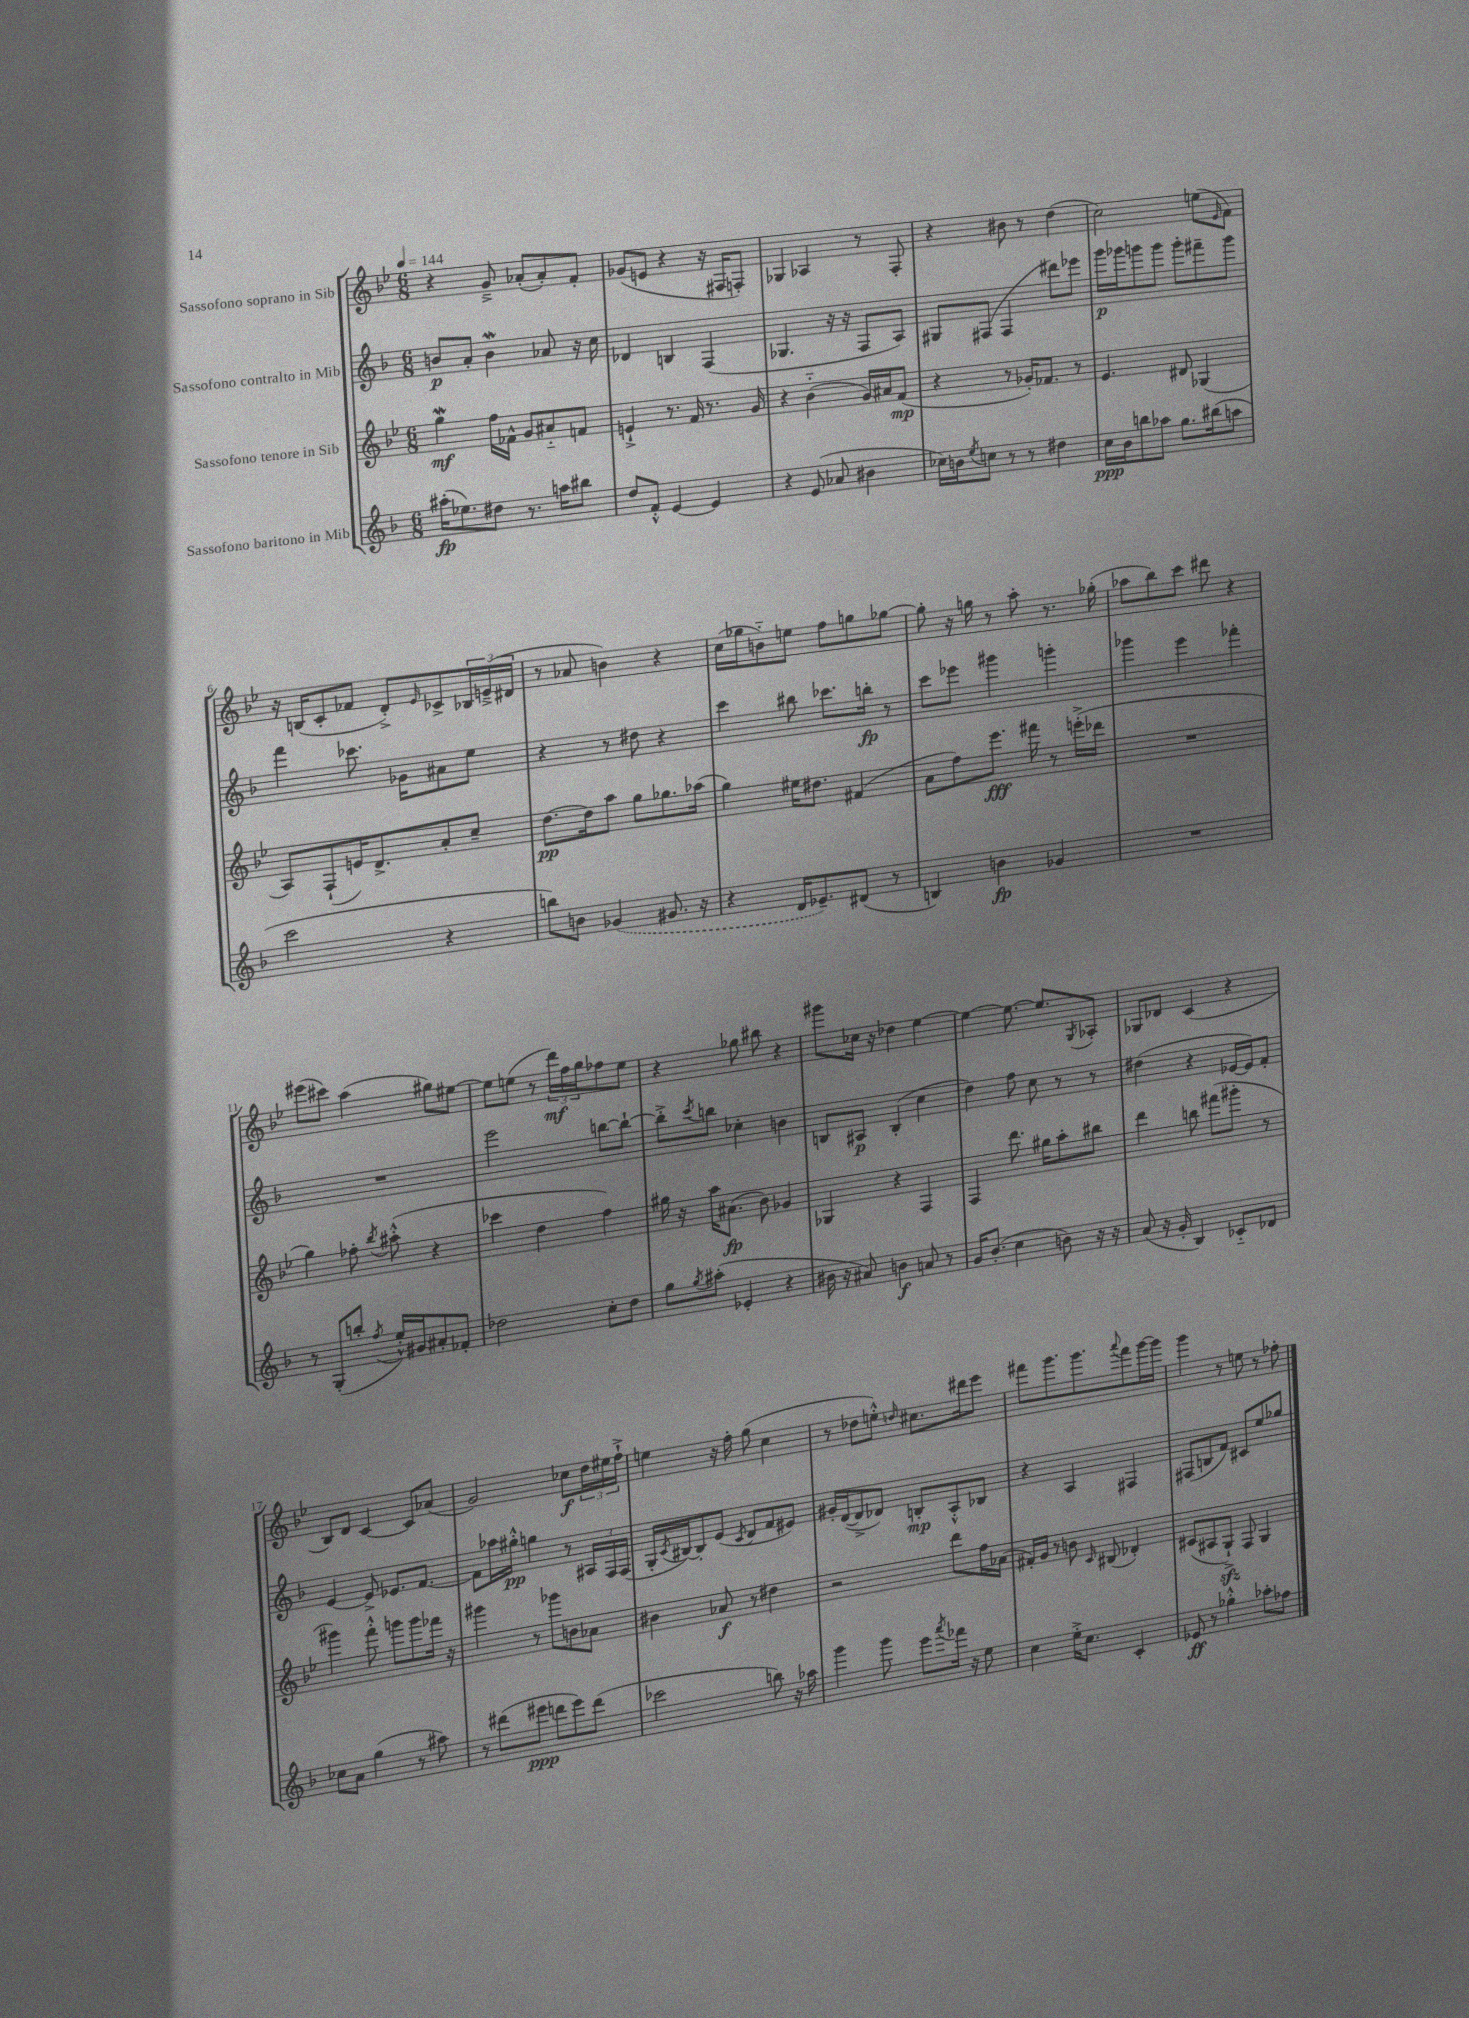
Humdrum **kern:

**kern	**dynam	**kern	**dynam	**kern	**dynam	**kern	**dynam
*part4	*part4	*part3	*part3	*part2	*part2	*part1	*part1
*staff4	*staff4	*staff3	*staff3	*staff2	*staff2	*staff1	*staff1
*I"Sassofono baritono in Mib	*	*I"Sassofono tenore in Sib	*	*I"Sassofono contralto in Mib	*	*I"Sassofono soprano in Sib	*
*clefG2	*	*clefG2	*	*clefG2	*	*clefG2	*
*k[b-]	*	*k[b-e-]	*	*k[b-]	*	*k[b-e-]	*
*M6/8	*	*M6/8	*	*M6/8	*	*M6/8	*
*MM144	*	*MM144	*	*MM144	*	*MM144	*
=1	=1	=1	=1	=1	=1	=1	=1
(16aa#X'\KL	fp	4ggW\	mf	8bn/L	p	4r	.
8.ee-X\)	.	.	.	.	.	.	.
.	.	.	.	8a'/J	.	.	.
8dd#X\J	.	16ff\LL	.	4bW\	.	8g~^/	.
.	.	16f-X^^\JJ	.	.	.	.	.
8.r	.	8g/L	.	.	.	(8a-X'/L	.
.	.	8a#X/	.	8a-X/	.	8a-'/)	.
16aan\KL	.	.	.	.	.	.	.
8bb#X\J	.	8fn/J	.	16r	.	8f'/J	.
.	.	.	.	16cc\	.	.	.
=2	=2	=2	=2	=2	=2	=2	=2
8dd/L	.	4en`^/	.	4d-X/	.	(8g-X/L	.
8f'^^/J	.	.	.	.	.	8en/J	.
[4e/	.	8.r	.	4Bn/	.	4r	.
.	.	16f/	.	.	.	.	.
4e/]	.	8.r	.	(4F/	.	16r	.
.	.	.	.	.	.	16F#X/KL	.
.	.	.	.	.	.	8Fn'/J)	.
.	.	16g/	.	.	.	.	.
=3	=3	=3	=3	=3	=3	=3	=3
4r	.	4r	.	4.G-X/	.	4G-X/	.
(8e/	.	(4b-\	.	.	.	4A-X/	.
8a-X/	.	.	.	16r	.	.	.
.	.	.	.	16r	.	.	.
4b#X\	.	16g/LL)	.	8F/L	.	8r	.
.	.	16a#X/J	.	.	.	.	.
.	.	(8f/J	mp	8A/J)	.	8F'/	.
=4	=4	=4	=4	=4	=4	=4	=4
16cc-X\LL)	.	4r	.	8G#X/L	.	4r	.
16bn\J	.	.	.	.	.	.	.
8qee/	.	.	.	.	.	.	.
8ccn\J	.	.	.	(8F#X/J	.	.	.
8r	.	8r	.	4F#/	.	8b#X\	.
8r	.	16g-X'/KL)	.	.	.	8r	.
.	.	8.f-X/J	.	.	.	.	.
4dd#X\	.	.	.	8ddd#X\L)	.	(4dd\	.
.	.	8r	.	8eee-X\J	.	.	.
=5	=5	=5	=5	=5	=5	=5	=5
16cc\LL	ppp	4.e-/	.	16ggg\LL	p	2cc\)	.
16b-\J	.	.	.	16ggg-X\J	.	.	.
8bbn\	.	.	.	8gggn\	.	.	.
8aa-X\J	.	.	.	8ggg\J	.	.	.
8.gg\L	.	8d#X/	.	8ggg'\L	.	.	.
.	.	(4G-X/	.	8fff#X~\	.	(8een\L	.
(16bb#X\k	.	.	.	.	.	.	.
.	.	.	.	.	.	16qqe-/	.
8aan\J	.	.	.	8ggg\J	.	8f\J)	.
!!LO:LB:g=z
=6	=6	=6	=6	=6	=6	=6	=6
2ccc\	.	8A/L)	.	4fff\	.	16r	.
.	.	.	.	.	.	(16Bn/KL	.
.	.	(8F`/	.	.	.	8c'/	.
.	.	16en/K)	.	8.ccc-X\	.	8f-X/J	.
.	.	8.d^/	.	.	.	.	.
.	.	.	.	.	.	8d'^/L)	.
.	.	.	.	16g-X\KL	.	.	.
.	.	.	.	.	.	16qqe-/	.
4r	.	8a'/	.	8a#X\	.	8c-X^/	.
.	.	8cc~/J	.	8ee\J	.	24B-X/L	.
.	.	.	.	.	.	(24en~^/	.
.	.	.	.	.	.	24d#X/JJ	.
=7	=7	=7	=7	=7	=7	=7	=7
8bbn\L)	.	[8.dd\L	pp	4r	.	8r	.
8bn\J	.	.	.	.	.	8a-X/	.
.	.	16dd\k]	.	.	.	.	.
(4g-X/	.	8aa\J	.	8r	.	4bn\)	.
.	.	8gg\L	.	8dd#X\	.	.	.
8.g#X/	.	8.gg-X\	.	4r	.	4r	.
16r	.	(16aa-X\Jk	.	.	.	.	.
=8	=8	=8	=8	=8	=8	=8	=8
4r	.	4gg\)	.	4ccc\	.	(16cc\LL	.
.	.	.	.	.	.	16gg-X\J	.
.	.	.	.	.	.	8bn\)	.
16d/KL	.	16ee#X\KL	.	8bb#X\	.	8een\J	.
8.e-X~/)	.	8.dd#X\J	.	.	.	.	.
.	.	.	.	8.ccc-X\L	.	8ff\L	.
(8d#X/J	.	(4f#X/	.	.	.	8ggn\	.
.	.	.	.	16bbn'\Jk	fp	.	.
8r	.	.	.	8r	.	[8gg-X\J	.
=9	=9	=9	=9	=9	=9	=9	=9
4Bn/)	.	8a\L	.	8ccc\L	.	8gg-'\]	.
.	.	8ff\)	.	8eee-X\J	.	16r	.
.	.	.	.	.	.	16ggn\	.
4bn\	fp	8.eee-\J	fff	4ggg#X\	.	8r	.
.	.	.	.	.	.	8aa'\	.
.	.	16fff#X\	.	.	.	.	.
4g-X/	.	8r	.	4gggn'\	.	8.r	.
.	.	(16eeen'^\LL	.	.	.	.	.
.	.	16ddd-X\JJ	.	.	.	(16gg-X'\	.
=10	=10	=10	=10	=10	=10	=10	=10
2.r	.	2.r	.	4ggg-X\	.	8aa-X\L	.
.	.	.	.	.	.	8bb-\)	.
.	.	.	.	4eee\	.	8ccc\J	.
.	.	.	.	.	.	8ddd#X\	.
.	.	.	.	4fff-X'\	.	4r	.
!!LO:LB:g=z
=11	=11	=11	=11	=11	=11	=11	=11
8r	.	4gg\)	.	2.r	.	(8eee#X\L	.
(8G'/L	.	.	.	.	.	8ccc#X\J)	.
8bbn'/J	.	8ff-X'\	.	.	.	(4aa\	.
8qff/	.	8qbb-/	.	.	.	.	.
16ee'^^/LL)	.	(8aa#X'^^\	.	.	.	.	.
16g#X/J	.	.	.	.	.	.	.
8a#X'/	.	4r	.	.	.	8gg#X\L)	.
8f-X'/J	.	.	.	.	.	[8ee#X\J	.
=12	=12	=12	=12	=12	=12	=12	=12
2dd-X\	.	4ccc-X\	.	2eee\	.	8ee#\L]	.
.	.	.	.	.	.	(8een\J	.
.	.	4dd\	.	.	.	8r	.
.	.	.	.	.	.	24ddd\LL)	mf
.	.	.	.	.	.	24ff\	.
.	.	.	.	.	.	24gg\J	.
8cc'\L	.	4ff\)	.	[8bbn\L	.	8ff-X\	.
8dd-\J	.	.	.	8bb`\J_	.	8ee\J	.
=13	=13	=13	=13	=13	=13	=13	=13
8gg\L	.	16gg#X\	.	8bb'^\L]	.	4r	.
.	.	16r	.	.	.	.	.
8qgg/	.	.	.	8qccc/	.	.	.
(8aa#X'\J	.	16aa\KL	.	8bbn\J	.	.	.
.	.	(8.a#X\J	fp	.	.	.	.
4e-X'/	.	.	.	4cc-X'\	.	8gg-X\	.
.	.	8b-\)	.	.	.	8bb#X\	.
4r	.	4g-X/	.	4bn\	.	4r	.
=14	=14	=14	=14	=14	=14	=14	=14
16b#X\	.	4G-X/	.	8Bn/L	.	8ggg#X\L	.
16r	.	.	.	.	.	.	.
8a#X/)	.	.	.	8A#X/J	p	16cc-X\Jk	.
.	.	.	.	.	.	16r	.
4bn\	f	4r	.	(4B'/	.	4dd-X\	.
8an/	.	4F/	.	4cc\	.	[4ee-\	.
8r	.	.	.	.	.	.	.
=15	=15	=15	=15	=15	=15	=15	=15
16g/KL	.	4F/	.	4dd\)	.	4ee-\_	.
(8.b-'/J	.	.	.	.	.	.	.
4cc\	.	8.ddd\	.	8ff\	.	8.ee-\_	.
.	.	.	.	8cc\	.	.	.
.	.	16gg#X\KL	.	.	.	8.ee-/L]	.
8bn\)	.	8aa'\	.	8r	.	.	.
.	.	.	.	.	.	8qG/	.
16r	.	8bb#X\J	.	8r	.	8A-X'/J	.
16r	.	.	.	.	.	.	.
=16	=16	=16	=16	=16	=16	=16	=16
(8a/	.	4ddd\	.	(4dd#X\	.	8G-X/L	.
16r	.	.	.	.	.	8d-X/J	.
16g'/	.	.	.	.	.	.	.
4B-/)	.	8bbn\	.	4r	.	(4c/	.
.	.	(8fff#X\L	.	.	.	.	.
8c-X/L	.	8ggg#X'\J	.	[16e-X/LL	.	4r	.
.	.	.	.	16e-/J])	.	.	.
8d-X/J	.	8r	.	8f'/J	.	.	.
!!LO:LB:g=z
=17	=17	=17	=17	=17	=17	=17	=17
8cc-X\L	.	4ggg#X\)	.	[4e/	.	8B-/L)	.
8a\J	.	.	.	.	.	8d/J	.
(4gg\	.	8fff'^^\	.	8e^/]	.	[4c/	.
.	.	8gggn\L	.	8.e-X/L	.	.	.
8r	.	8ggg\	.	.	.	8c/L]	.
.	.	.	.	[8.f/J	.	.	.
8aa#X\)	.	16fff-X\Jk	.	.	.	(8a-X/J	.
.	.	16r	.	.	.	.	.
=18	=18	=18	=18	=18	=18	=18	=18
8r	.	4ggg#X\	.	8f\L]	.	2g/)	.
(8ddd#X\L	.	.	.	16aa-X\L	.	.	.
.	.	.	.	16gg#X'^^\JJ	pp	.	.
8eee#X\J	ppp	8r	.	4ggn\	.	.	.
8dddn\L	.	8ggg-X\L	.	.	.	.	.
8eee#\)	.	8bn\	.	8r	.	8cc-X\L	f
(8ddd\J	.	8a-X\J	.	24A#X/LL	.	24dd\L	.
.	.	.	.	24F/	.	24ee#X\	.
.	.	.	.	(24F/JJ	.	24ff`^\JJ	.
=19	=19	=19	=19	=19	=19	=19	=19
2ccc-X\	.	4b#X\	.	16G'/LL	.	4een\	.
.	.	.	.	8qc/	.	.	.
.	.	.	.	[16B#X/J)	.	.	.
.	.	.	.	8B#'/]	.	.	.
.	.	8a-X/	f	(8e/J	.	16r	.
.	.	.	.	.	.	16ff'\	.
.	.	.	.	8qc/	.	.	.
.	.	8r	.	8d/L	.	(8gg\	.
8bbn\)	.	4dd#X\	.	8f/	.	4cc\	.
16r	.	.	.	8e#X/J)	.	.	.
16aa-X\	.	.	.	.	.	.	.
=20	=20	=20	=20	=20	=20	=20	=20
4ggg\	.	2r	.	16g#X'/LL	.	8r	.
.	.	.	.	([16d/J	.	.	.
.	.	.	.	8d^/]	.	8dd-X\L	.
8ggg\	.	.	.	8d-X/J)	.	8een'^^\J)	.
.	.	.	.	.	.	16qqddn/	.
8eee\L	.	.	.	8Bn'/L	mp	8.cc#X\L	.
8qaaa/	.	.	.	.	.	.	.
16fff-X\Jk	.	8ddd\L	.	8A'^^/	.	.	.
16r	.	.	.	.	.	16ddd#X\k	.
8ee\	.	16ff\L	.	8B-X/J	.	8eee-\J	.
.	.	(16a-X\JJ	.	.	.	.	.
=21	=21	=21	=21	=21	=21	=21	=21
4cc\	.	16f#X'/LL)	.	4r	.	8fff#X\L	.
.	.	16g/JJ	.	.	.	.	.
.	.	8r	.	.	.	8.ggg\	.
16ee'^\KL	.	8bn\	.	4A/	.	.	.
8.cc\J	.	.	.	.	.	8.ggg\	.
.	.	16qqc/	.	.	.	.	.
.	.	(8B#X/	.	.	.	.	.
.	.	.	.	.	.	8qqaaa/	.
4c'/	.	4d-X'/)	.	4F#X/	.	8fff#\	.
.	.	.	.	.	.	[16ggg\L	.
.	.	.	.	.	.	16ggg\JJ]	.
=22	=22	=22	=22	=22	=22	=22	=22
8e-X/	ff	(8c#X/L	.	(8F#X/L	.	4ggg\	.
8r	.	8A#X/	.	8Bn/	.	.	.
4gg-X'^^\	.	8Gzz`^/J)	.	8f/J)	.	8r	.
.	.	8F/	.	8c#X/L	.	8een\	.
8aa-X'\L	.	4G/	.	8ee/	.	8r	.
8ff-X\J	.	.	.	8gg-X/J	.	8ff-X'\	.
==	==	==	==	==	==	==	==
*-	*-	*-	*-	*-	*-	*-	*-
